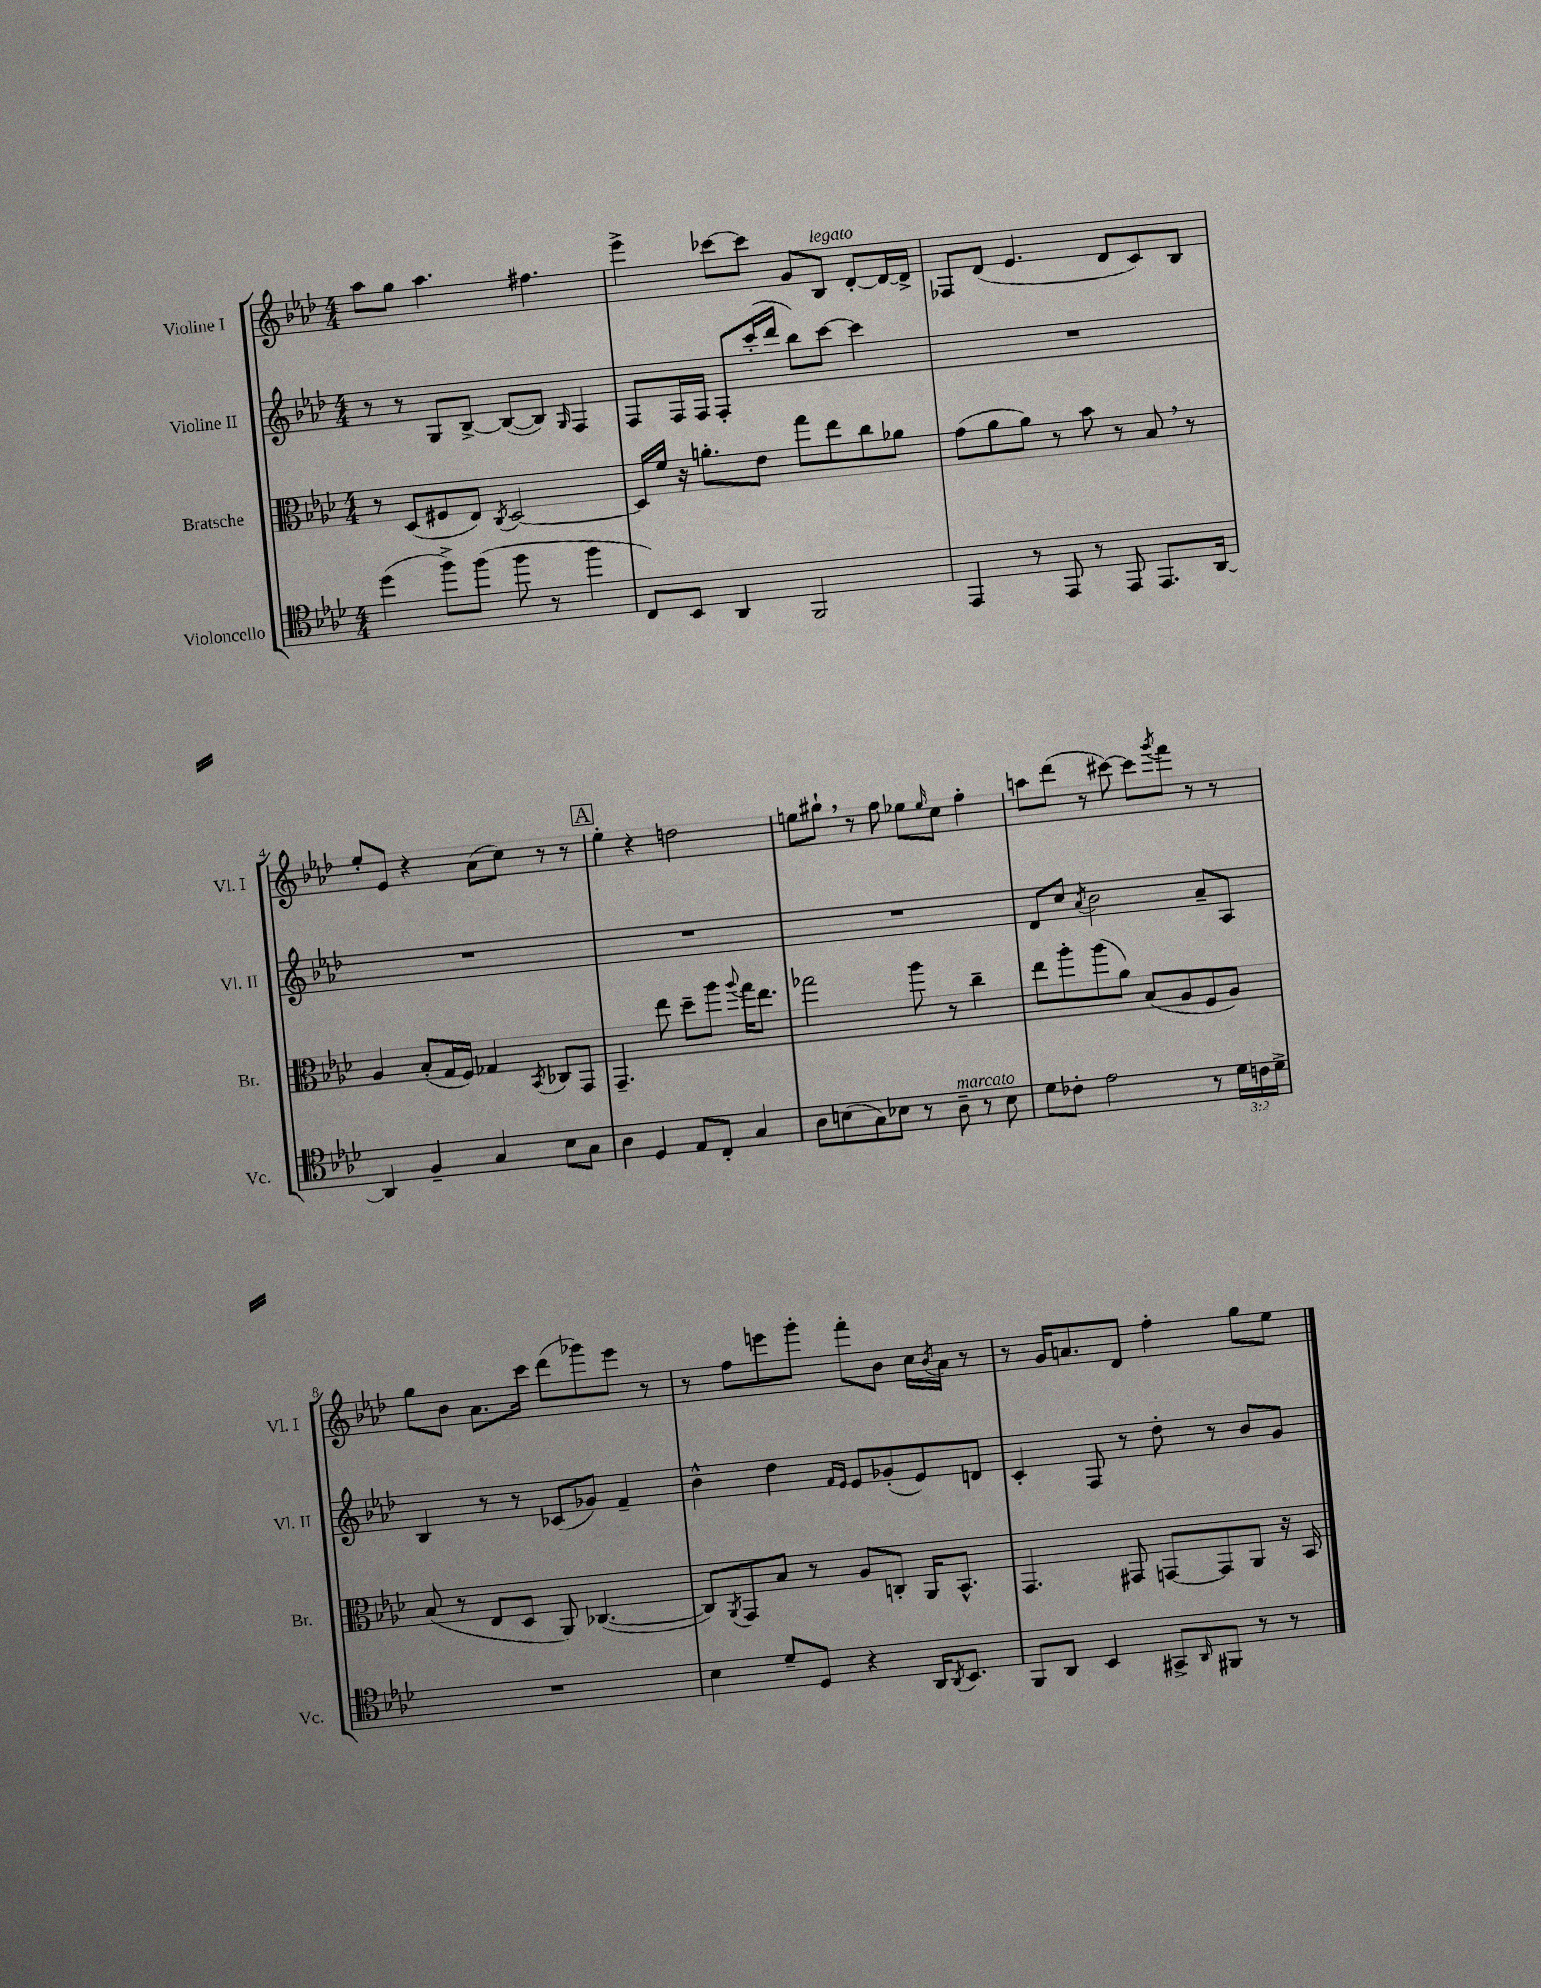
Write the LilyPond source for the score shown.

<<
\new StaffGroup <<
\new Staff = "s0" \with { instrumentName = "Violine I" shortInstrumentName = "Vl. I" } {
    \clef treble \key aes \major \numericTimeSignature \time 4/4
    aes''8 g''8 aes''4. fis''4. |
    ees'''4-> ces'''8~ ces'''8 g'8 bes8^\markup { \italic "legato" } des'8~-. des'16~ des'16-> |
    fes8 des'8( ees'4. des'8 c'8) bes8 |
    ees''8-. ees'8 r4 aes'8( c''8) r8 r8 |
    \mark \markup { \box "A" } ees''4-. r4 d''2 |
    e''8 gis''8-! \breathe r8 f''8 ees''8 \grace { ees''16 } c''8 f''4-. |
    a''8 des'''8( r8 cis'''8~) cis'''8 \acciaccatura { g'''8 } f'''8 r8 r8 |
    g''8 bes'8 aes'8. c'''16 des'''8( ges'''8) ees'''8 r8 |
    r8 f''8 e'''8 g'''8-. f'''8-. bes'8 c''16 \acciaccatura { bes'8 } aes'16 r8 |
    r8 g'16 a'8. des'8 f''4-. g''8 ees''8 \bar "|." |
}
\new Staff = "s1" \with { instrumentName = "Violine II" shortInstrumentName = "Vl. II" } {
    \clef treble \key aes \major \numericTimeSignature \time 4/4
    r8 r8 g8 bes8~-> bes8~( bes8) \grace { g16 } f4 |
    f8 f16 f16 f8-. c'''16-.( des'''16 bes''8) c'''8~ c'''4 |
    R1 |
    R1 |
    \mark \markup { \box "A" } R1 |
    R1 |
    des'8 c''8 \acciaccatura { aes'8 } bes'2 aes'8-- aes8 |
    bes4 r8 r8 ces'8( ges'8) f'4-- |
    bes'4-^ des''4 \grace { f'16 ees'16 } ees'8 ges'8-.( ees'8) d'8 |
    c'4-. f8 r8 des''8-. r8 bes'8 g'8 \bar "|." |
}
\new Staff = "s2" \with { instrumentName = "Bratsche" shortInstrumentName = "Br." } {
    \clef alto \key aes \major \numericTimeSignature \time 4/4
    r8 des8( fis8 ees8) \acciaccatura { c8 } des2~ |
    des16 f'16 r16 a'8.-. ees'8 g''8 ees''8 c''8 aes'8 |
    g'8( aes'8 aes'8) r8 bes'8 r8 bes8 \breathe r8 |
    aes4 bes8-.( g16 f16) ges4 \acciaccatura { bes,8 } ces8 g,8 |
    \mark \markup { \box "A" } g,4.-- ees''8 des''8-- aes''8 \appoggiatura { aes''8 } g''16 ees''8. |
    ges''2 aes''8 r8 c''4-- |
    ees''8 aes''8-. aes''8( aes'8) bes8( aes8 f8 aes8) |
    bes8( r8 ees8 des8 aes,8) ces4.~( |
    ces8) \acciaccatura { aes,8 } g,8 bes8 r8 aes8 c8-. aes,16 bes,8.-^ |
    g,4. gis,8 g,8~ g,8 aes,8 r16 bes,16 \bar "|." |
}
\new Staff = "s3" \with { instrumentName = "Violoncello" shortInstrumentName = "Vc." } {
    \clef tenor \key aes \major \numericTimeSignature \time 4/4 \override Staff.TupletNumber.text = #tuplet-number::calc-fraction-text
    des''4( f''8->) f''8( f''8 r8 f''4 |
    c8) bes,8 aes,4 f,2 |
    ees,4 r8 ees,8 r8 ees,8 ees,8. aes,16~ |
    aes,4 f4-- g4 bes8 g8 |
    \mark \markup { \box "A" } aes4 des4 ees8 c8-. g4 |
    aes8 b8( g8) bes8 r8 aes8--^\markup { \italic "marcato" } r8 bes8 |
    des'8 ces'8-. ees'2 r8 \tuplet 3/2 { des'16 c'16 des'16-> } |
    R1 |
    bes4 des'8-- des8 r4 aes,16 \acciaccatura { aes,8 } bes,8. |
    f,8 aes,8 bes,4 gis,8-> \grace { aes,16 } fis,8 r8 r8 \bar "|." |
}
>>
>>
